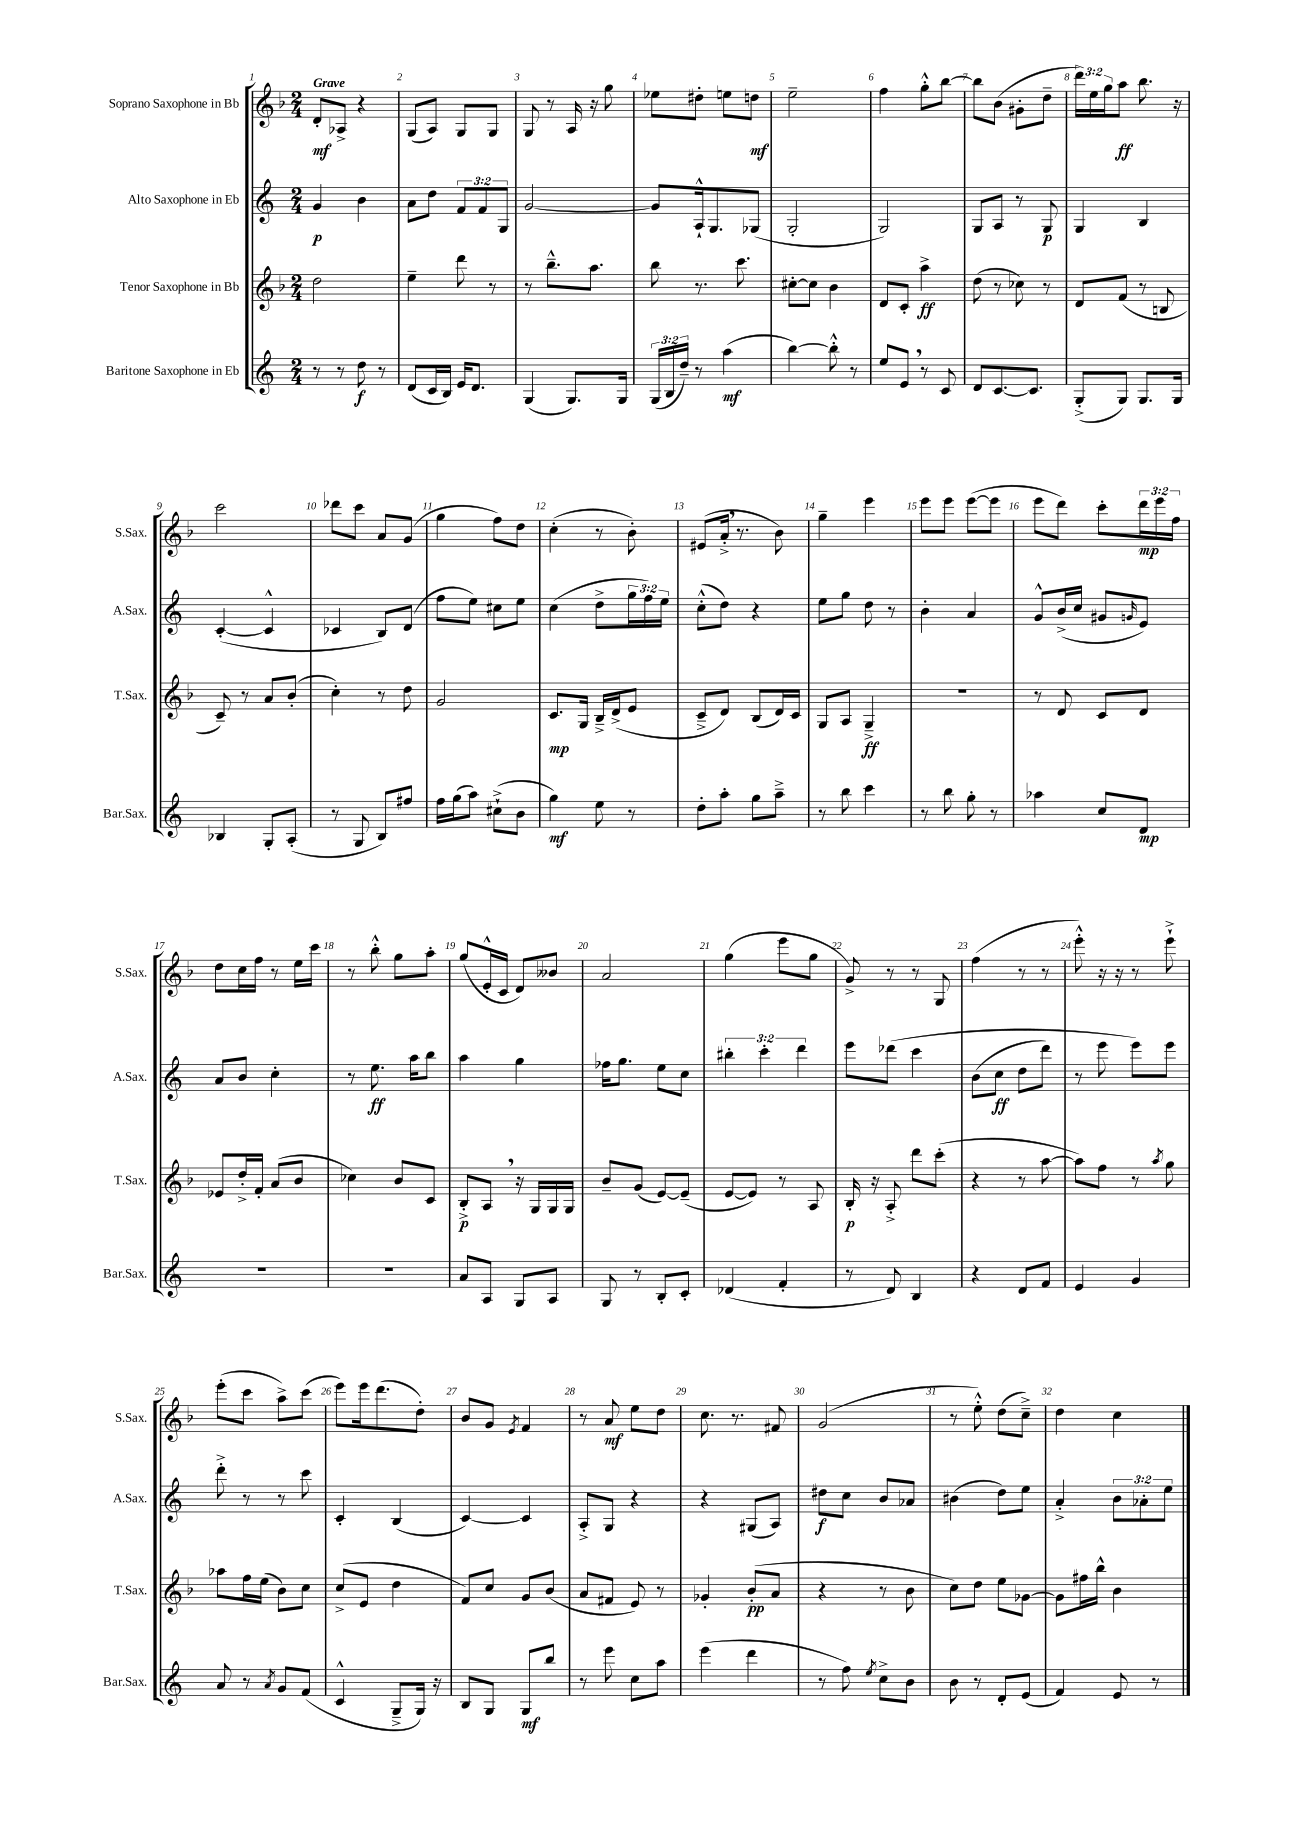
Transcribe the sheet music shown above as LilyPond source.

<<
\new StaffGroup <<
\new Staff = "s0" \with { instrumentName = "Soprano Saxophone in Bb" shortInstrumentName = "S.Sax." } {
    \clef treble \key f \major \numericTimeSignature \time 2/4 \override Staff.TupletNumber.text = #tuplet-number::calc-fraction-text \tempo "Grave"
    d'8-.\mf aes8-> r4 |
    g8( a8) g8 g8 |
    g8 r8 a16 r16 g''8 |
    ees''8 dis''8-. e''8 d''8\mf |
    e''2-- |
    f''4 g''8-.-^ bes''8~ |
    bes''8 bes'8( gis'8-. d''8-- |
    \tuplet 3/2 { d'''16) e''16 g''16 } a''8\ff bes''8. r16 |
    c'''2 |
    des'''8 c'''8 a'8 g'8( |
    g''4 f''8) d''8 |
    c''4-.( r8 bes'8-.) |
    eis'8( a'16-.-> \breathe r8. bes'8) |
    g''4-- e'''4 |
    e'''8 e'''8 e'''8~( e'''8 |
    e'''8 d'''8) c'''8-. \tuplet 3/2 { d'''16\mp e'''16 f''16 } |
    d''8 c''16 f''16 r8 e''16 c'''16 |
    r8 bes''8-.-^ g''8 a''8-. |
    g''8( e'16-.-^ c'16 d'8) beses'8 |
    a'2 |
    g''4( e'''8 g''8 |
    g'8->) r8 r8 g8 |
    f''4( r8 r8 |
    e'''8-.-^) r16 r16 r8 e'''8-!-> |
    e'''8-.( c'''8 a''8->) c'''8( |
    e'''8) e'''16 d'''8.( d''8-.) |
    bes'8 g'8 \acciaccatura { e'8 } f'4 |
    r8 a'8\mf e''8 d''8 |
    c''8. r8. fis'8 |
    g'2( |
    r8 e''8-.-^) d''8( c''8--->) |
    d''4 c''4 \bar "|." |
}
\new Staff = "s1" \with { instrumentName = "Alto Saxophone in Eb" shortInstrumentName = "A.Sax." } {
    \clef treble \key c \major \numericTimeSignature \time 2/4 \override Staff.TupletNumber.text = #tuplet-number::calc-fraction-text
    g'4\p b'4 |
    a'8 d''8 \tuplet 3/2 { f'8 f'8 g8 } |
    g'2~ |
    g'8 a16-!-^ g8. ges8( |
    g2-. |
    g2) |
    g8 a8 r8 g8\p |
    g4 b4 |
    c'4~-.( c'4-^ |
    ces'4 b8) d'8( |
    f''8 e''8) cis''8 e''8 |
    c''4( d''8-> \tuplet 3/2 { g''16 f''16) e''16 } |
    c''8-.-^( d''8) r4 |
    e''8 g''8 d''8 r8 |
    b'4-. a'4 |
    g'8-^ b'16->( c''16 gis'8 \grace { g'16 } e'8) |
    a'8 b'8 c''4-. |
    r8 e''8.\ff a''16 b''8 |
    a''4 g''4 |
    fes''16 g''8. e''8 c''8 |
    \tuplet 3/2 { bis''4-. c'''4-. d'''4 } |
    e'''8 des'''8\( c'''4 |
    b'8( c''8\ff d''8 d'''8) |
    r8 e'''8 e'''8\) e'''8 |
    d'''8-.-> r8 r8 c'''8 |
    c'4-. b4( |
    c'4~) c'4 |
    a8-.-> g8 r4 |
    r4 gis8( a8) |
    dis''8\f c''8 b'8 aes'8 |
    bis'4( d''8) e''8 |
    a'4-.-> \tuplet 3/2 { b'8 aes'8-. e''8 } \bar "|." |
}
\new Staff = "s2" \with { instrumentName = "Tenor Saxophone in Bb" shortInstrumentName = "T.Sax." } {
    \clef treble \key f \major \numericTimeSignature \time 2/4
    d''2 |
    e''4-- d'''8 r8 |
    r8 bes''8.---^ a''8. |
    bes''8 r8. c'''8. |
    cis''8~-. cis''8 bes'4 |
    d'8 c'8-. a''4->\ff |
    d''8( r8 ces''8) r8 |
    d'8 f'8( r8 b8 |
    c'8--) r8 a'8 bes'8-.( |
    c''4-.) r8 d''8 |
    g'2 |
    c'8.\mp g16 bes16---> d'16->( e'8 |
    c'8---> d'8) bes8( d'16) c'16 |
    g8 a8 g4--->\ff |
    r2 |
    r8 d'8 c'8 d'8 |
    ees'8 d''16-.-> f'16-. a'8( bes'8 |
    ces''4) bes'8 c'8 |
    bes8-.->\p a8 \breathe r16 g16 g16 g16 |
    bes'8-- g'8( e'8~) e'8--( |
    e'8~ e'8) r8 a8 |
    bes16-.\p r16 a8-.-> d'''8 c'''8-.( |
    r4 r8 a''8~ |
    a''8) f''8 r8 \acciaccatura { a''8 } g''8 |
    aes''8 f''16 e''16( bes'8) c''8 |
    c''8->( e'8 d''4 |
    f'8) c''8 g'8 bes'8( |
    a'8 fis'8 e'8) r8 |
    ges'4-. bes'8-.\pp( a'8 |
    r4 r8 bes'8 |
    c''8) d''8 e''8 ges'8~ |
    ges'8 fis''16 bes''16-^ bes'4 \bar "|." |
}
\new Staff = "s3" \with { instrumentName = "Baritone Saxophone in Eb" shortInstrumentName = "Bar.Sax." } {
    \clef treble \key c \major \numericTimeSignature \time 2/4 \override Staff.TupletNumber.text = #tuplet-number::calc-fraction-text
    r8 r8 d''8\f r8 |
    d'8( c'16 b16) e'16 d'8. |
    g4( g8.) g16 |
    \tuplet 3/2 { g16( b16 d''16--) } r8 a''4\mf( |
    b''4~) b''8-.-^ r8 |
    e''8 e'8 \breathe r8 c'8 |
    d'8 c'8.~ c'8. |
    g8-.->( g8) g8. g16 |
    bes4 g8-. a8-.( |
    r8 g8 b8) fis''8 |
    f''16 g''16( a''8) cis''8-!->( b'8 |
    g''4\mf) e''8 r8 |
    d''8-. a''8-. g''8 a''8---> |
    r8 b''8 c'''4 |
    r8 b''8 g''8-. r8 |
    aes''4 c''8 d'8\mp |
    R2 |
    R2 |
    a'8 a8 g8 a8 |
    g8 r8 b8-. c'8-. |
    des'4( f'4-. |
    r8 d'8) b4 |
    r4 d'8 f'8 |
    e'4 g'4 |
    a'8 r8 \acciaccatura { a'8 } g'8 f'8( |
    c'4-^ g8---> g16) r16 |
    b8 g8 g8\mf b''8 |
    r8 e'''8 c''8 a''8 |
    e'''4( d'''4 |
    r8 f''8) \acciaccatura { e''8 } c''8-> b'8 |
    b'8 r8 d'8-. e'8( |
    f'4) e'8 r8 \bar "|." |
}
>>
>>
\layout { \context { \Score \override BarNumber.break-visibility = ##(#f #t #t) barNumberVisibility = #all-bar-numbers-visible } }
